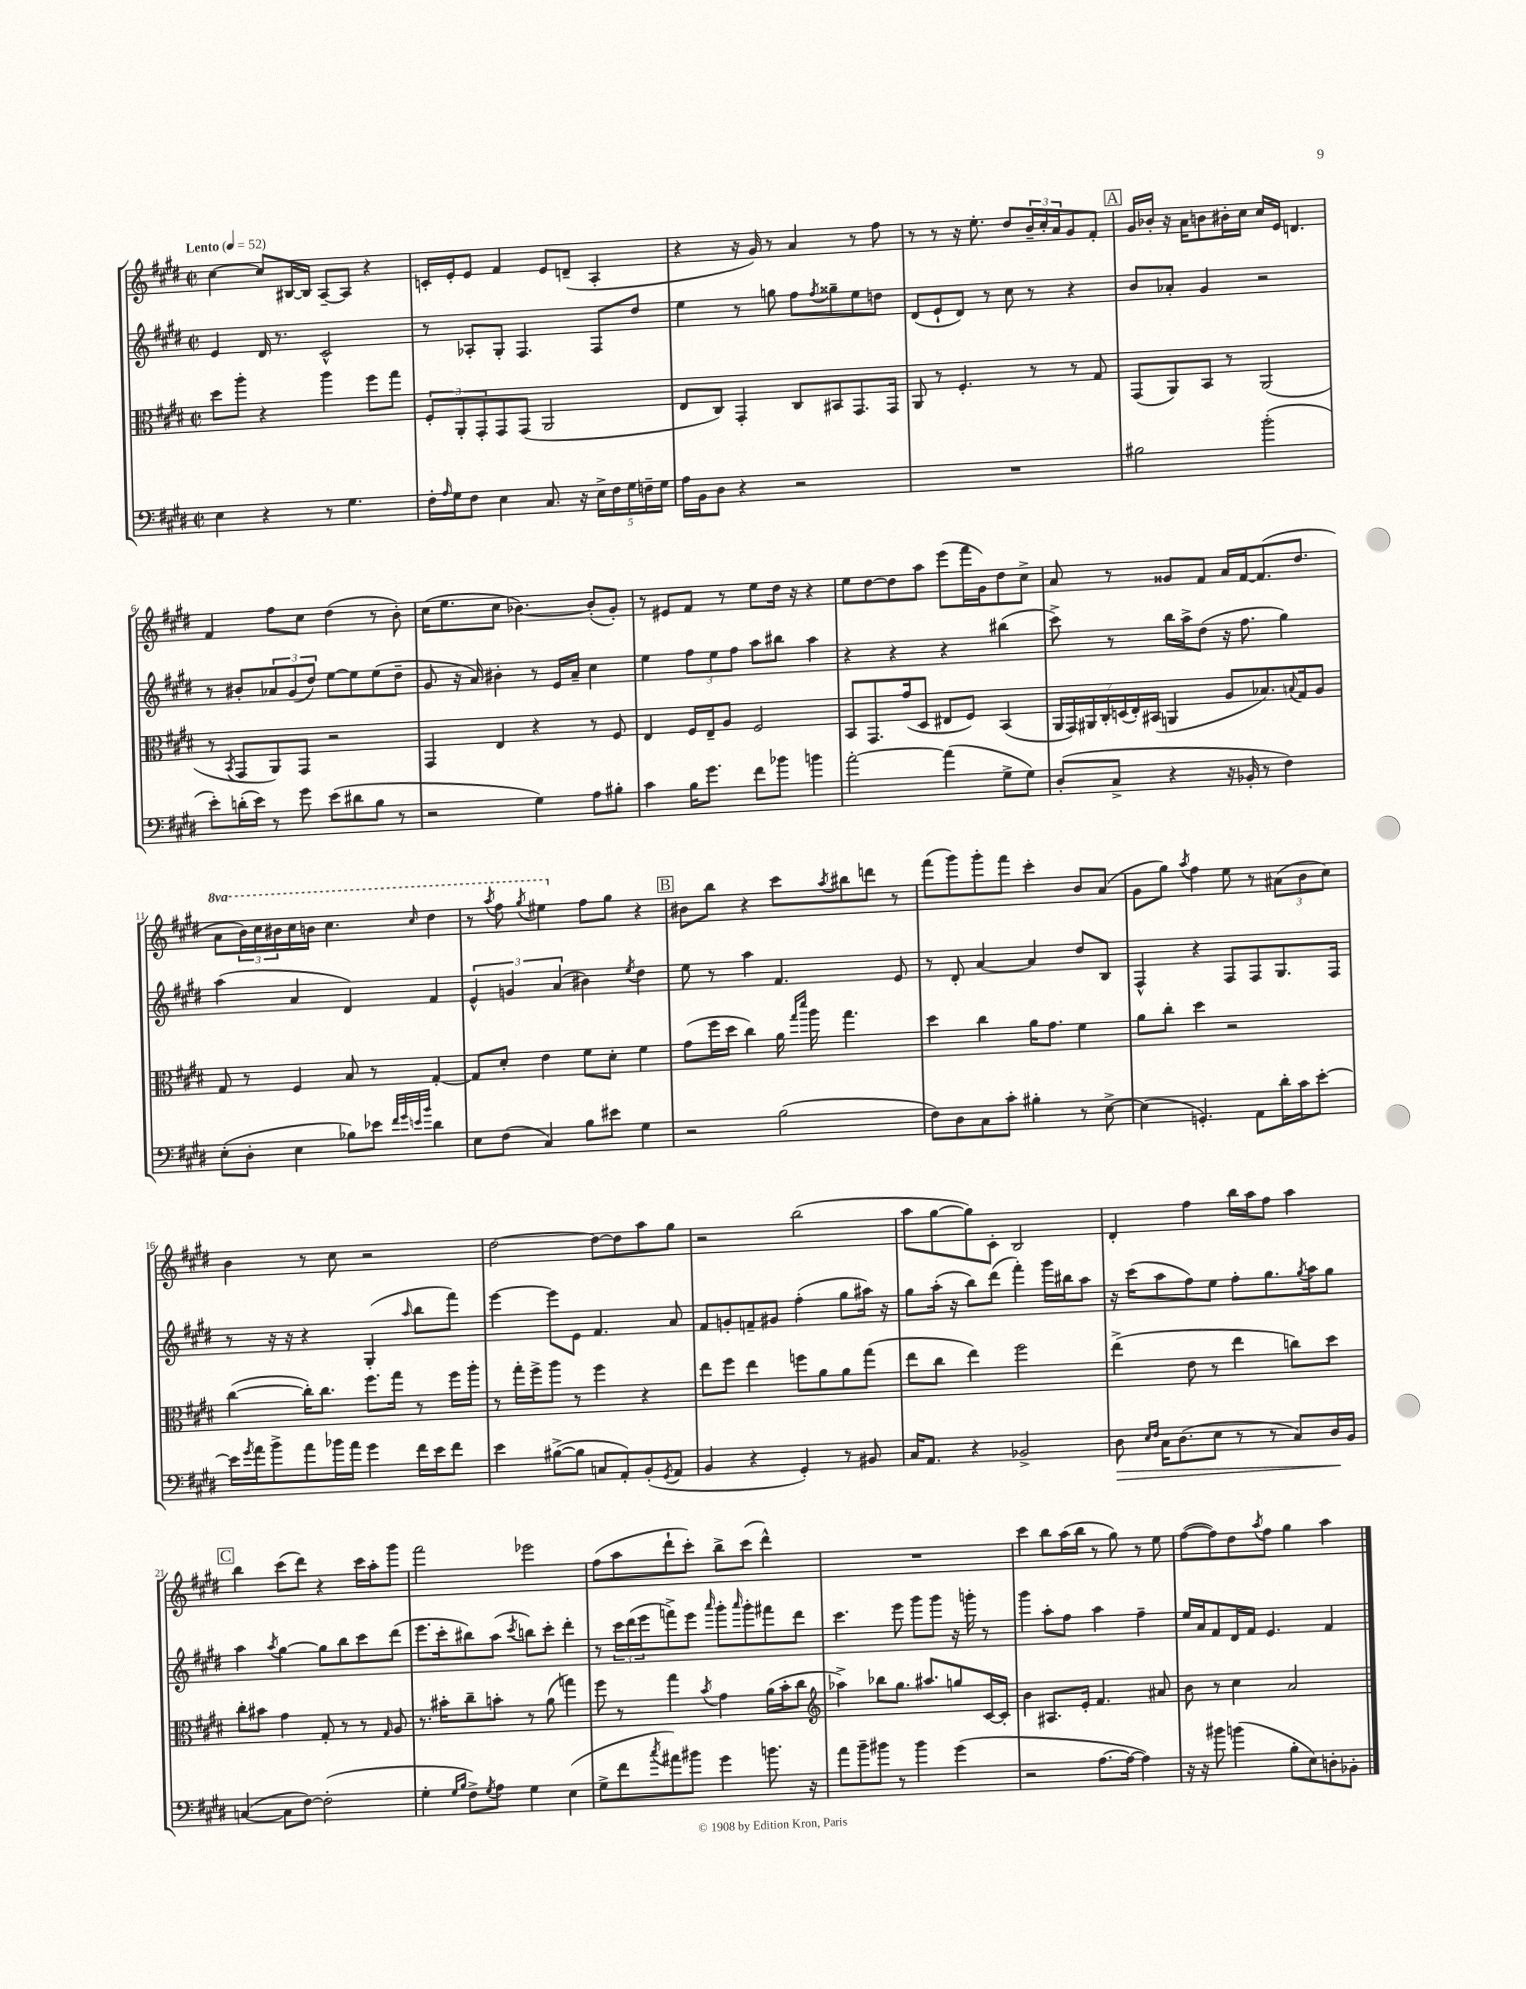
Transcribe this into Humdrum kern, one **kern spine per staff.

**kern	**kern	**kern	**kern
*staff4	*staff3	*staff2	*staff1
*clefF4	*clefC3	*clefG2	*clefG2
*k[f#c#g#d#]	*k[f#c#g#d#]	*k[f#c#g#d#]	*k[f#c#g#d#]
*M2/2	*M2/2	*M2/2	*M2/2
*met(c|)	*met(c|)	*met(c|)	*met(c|)
*MM52	*MM52	*MM52	*MM52
4E\	8dd#\L	4e/	[4cc#\
.	8aa'\J	.	.
4r	4r	16d#/	8cc#/]L
.	.	8.r	.
.	.	.	[16B#/L
.	.	.	16B#/]JJ
8r	4aa\	2c#^^/	[8A~/L
4.G#\	.	.	8A/]J
.	8ff#\L	.	4r
.	8gg#\J	.	.
=	=	=	=
16F#'\LL	12F#'/L	8r	16c'/LL
16qqA/	.	.	.
16G#\J	.	.	16e'/J
.	12AA'/	.	.
8F#\J	.	8A-'/L	8e/J
.	12GG#'/	.	.
4E\	8GG#/	8G#'/J	4f#/
.	(8GG#/J	4.F#/	.
8.C#/	2AA/	.	8e/L
.	.	.	(8d~/J
16r	.	.	.
20E^\LL	.	8F#/L	4A'/
20F#\	.	.	.
20G#\	.	.	.
.	.	8dd#/J	.
20F~\	.	.	.
20G#\JJ	.	.	.
=	=	=	=
16A\LL	8E/L	4ee\	4r
16BB\J	.	.	.
8D#\J	8C#/J)	.	.
4r	4GG#'/	8r	16r
.	.	.	16g#/)
.	.	8gg\	8r
2r	8C#/L	8ff#\L	4a/
.	.	8qff#/	.
.	8BB#/	8gg##~\	.
.	8.GG#/	8ee\	8r
.	.	8dd\J	8ff#\
.	16GG#/Jk	.	.
=	=	=	=
1r	8AA/	(8d#/L	8r
.	8r	8e`/	8r
.	4.F#'/	8d#/J)	16r
.	.	.	8.ee'\
.	.	8r	.
.	.	8cc#\	8dd#/L
.	8r	8r	24b~/L
.	.	.	24cc#'/
.	.	.	24a/J
.	8r	4r	8g#/
.	8G#/	.	8f#'/J
=	=	=	=
2B#\	(8GG#/L	8b/L	16g#/LL
.	.	.	16b-'/JJ
.	8AA/)	8a-'/J	16r
.	.	.	16a\LK
.	8BB/J	4g#/	8b\
.	8r	.	16b#'\L
.	.	.	16cc#\JJ
(2b'\	(2AA/	2r	16cc#/LL
.	.	.	16e/JJ
.	.	.	4.d/
=	=	=	=
8e'\L)	8r	8r	4f#/
.	8qBB/	.	.
(16d'\L	8GG#/L	8b#'/L	.
16e\JJ)	.	.	.
8r	8AA/)	12a-/	8ff#\L
.	.	(12g#/	.
8g#\	8GG#/J	.	8cc#\J
.	.	12dd#/J)	.
(8e\L	2r	[8ee\L	(4dd#\
8d#\	.	8ee\]	.
8B\J	.	(8ee\	8r
8r	.	8dd#~\J	8b'\)
=	=	=	=
2r	4GG#/	8g#/	(16cc#\LK
.	.	.	8.ee\
.	.	16r	.
.	.	16a/)	.
.	4E/	4b#'\	8cc#\J
.	.	.	[4.b-\)
4G#\)	4r	8r	.
.	.	16e/LL	.
.	.	16a~/JJ	.
8A\L	8r	4cc#\	(8b-'/]L
8B#'\J	8F#/	.	8g#'/J)
=	=	=	=
4c#\	4E/	4ee\	8r
.	.	.	8e#/L
16B\LK	16F#/LL	12ff#\L	8f#/J
8.g#\J	16E~/J	.	.
.	.	12ee\	.
.	8A/J	.	8r
.	.	12ff#\J	.
8f#\L	2F#/	8aa\L	8ee\L
8b-\J	.	8bb#\J	16dd#\Jk
.	.	.	16r
4b\	.	4aa\	4r
=	=	=	=
[2a'\	8BB/L	4r	8ee\L
.	8.GG#/	.	[8dd#\
.	.	4r	8dd#\]
.	(16g#/k	.	.
.	8D#/J	.	8aa\J
(4a\]	8E#/L	4r	(8eee\L
.	8F#/J)	.	16fff#\L
.	.	.	16g#\J)
8G#^\L	(4BB/	(4bb#\	8dd#\
8G#\J)	.	.	8cc#^\J
=	=	=	=
(8D#'/L	28AA/LL	8ccc#^\)	8a/
.	28GG#/)	.	.
.	28AA#/	.	.
.	28C#'/	.	.
8C#^/J	.	8r	8r
.	(28D/	.	.
.	28E'/)	.	.
.	(28BB#/JJ	.	.
4r	4AA/	16bb\LL	8g##/L
.	.	16aa^\J	.
.	.	(8dd#\J	8f#/J
16r	8A/L	16r	16a/LL
16BB-'/	.	8.ff#\	[16f#/J
8r	8.B-/)	.	(8.f#/]
4F#\)	.	4gg#\)	.
.	8qqB/	.	.
.	16G#/k	.	8.dd#/J
.	8A/J	.	.
=	=	=	=
(8E'\L	8G#/	(4aa\	8aa\L
8D#'\J	8r	.	24bb\L)
.	.	.	24ccc#\
.	.	.	24bb#\
4E\	4F#/	4a/	16ccc#\
.	.	.	16bb\JJ
.	.	.	4.ccc#\
8B-\L)	8B/	4d#/)	.
8e-\J	8r	.	.
32qqf#/LLL	.	.	.
32qqg#/	.	.	.
32qqe/	.	.	.
32qqb/JJJ	.	.	16qqccc#/
4d#\	[4G#'/	4f#/	4ddd#\
=	=	=	=
8E\L	8G#/]L	6e^^/	8r
.	.	.	8qaaa/
(8F#\J	8d#'/J	.	8fff#\
.	.	6g/	.
.	.	.	8qggg#/
4C#/)	4e\	.	4eee#\
.	.	(6a/	.
8B\L	8f#\L	4b#\)	8ff#\L
8e#\J	8d#'\J	.	8gg#\J
.	.	8qee/	.
4G#\	4f#\	4dd#\	4r
=	=	=	=
2r	(8g#\L	8ee\	8b#\L
.	16ff#\L	8r	8bb\J
.	16dd#\JJ	.	.
.	4cc#\)	4aa\	4r
(2B\	16a\	4.f#/	8ccc#\L
.	16qqgg#/LL	.	.
.	16qqddd#/JJ	.	.
.	16aa\	.	.
.	.	.	8qaa/
.	4.gg#\	.	8bb#\
.	.	.	8ddd\J
.	.	8e/	8r
=	=	=	=
8F#\L)	4dd#\	8r	(8fff#\L
8D#\	.	8d#'/	8ggg#\)
8C#\	4cc#\	[4a/	8ggg#'\
8c#'\J	.	.	8fff#\J
4B#'\	16a\LK	4a/]	4ccc#'\
.	8.g#\J	.	.
8r	4f#\	8dd#/L	8b/L
[8E^\	.	8B/J	(8a/J
=	=	=	=
(4E\]	8a\L	4F#^^/	8g#\L
.	8cc#'\J	.	8gg#\J)
.	.	.	8qaa/
4.GG'/)	4dd#\	4r	4ff#\
.	2r	8F#/L	8ee\
8AA\L	.	8F#/	8r
16d#'\L	.	8.G#/	(12a#\L
16c#\J	.	.	.
.	.	.	12b\
[8e'\J	.	.	.
.	.	.	12cc#\J)
.	.	16F#/Jk	.
=	=	=	=
16e\]LL	([4cc#\	8r	4b\
8qg#/	.	.	.
16a\J	.	.	.
8b^\	.	16r	.
.	.	16r	.
8a\	16cc#'\]LK)	4r	8r
.	8.cc#\J	.	.
16b-\L	.	.	8cc#\
16a\JJ	.	.	.
4g#\	8.ff#\L	(4G#'/	2r
.	16gg#\Jk	.	.
.	.	16qqaa/	.
16f#\LL	8r	8bb\L	.
16e\J	.	.	.
8f#\J	16ff#\LL	8fff#\J)	.
.	16aa'\JJ	.	.
=	=	=	=
4e\	8r	[4eee\	[2dd#\
.	16gg#'\LL	.	.
.	16ff#^\J	.	.
([8B#^\L	8aa\J	8eee\]L	.
8B#\]J	8r	8e\J	.
8C/L	4ff#\	4.f#/	8dd#\_L
8AA'/)	.	.	8dd#\]
(8BB'/	4r	.	8aa\
8qGG#/	.	.	.
8AA/J	.	8a/	8gg#\J
=	=	=	=
4BB/	8ee\L	8f#/L	2r
.	8ff#\J	8g'/	.
4r	4ee\	8f~/	.
.	.	8g#/J	.
4GG#'/)	8ff\L	(4ff#'\	(2bb\
.	8a\	.	.
8r	8a\	8gg#\L	.
8BB#/	(8gg#\J	16aa#\Jk)	.
.	.	16r	.
=	=	=	=
16C#/LK	8ee\L	8gg#\L	8aa\L
8.AA/J	.	.	.
.	8cc#\J	(16aa'\Jk	[8gg#\
.	.	16r	.
4r	4ee\)	8bb\L)	8gg#\])
.	.	(8ddd#\J	8c#'\J
2BB-^/	2ff#\	4fff#'\)	2B/
.	.	16ggg#\LL	.
.	.	16bb#\J	.
.	.	8aa\J	.
=	=	=	=
8D#\	(4ee^\	16r	4d#'/
.	.	(16ccc#\LK	.
16qqE/LL	.	.	.
16qqF#/JJ	.	.	.
16C#\LK	.	8aa\	.
(8.D#\	.	.	.
.	8e\	8ff#\)	4ff#\
8E\J	8r	8ee\J	.
8r	4ee\	8ff#'\L	16bb\LL
.	.	.	16aa\J
8r	.	8.gg#\	8ff#\J
8C#/L)	8cc\L)	.	4aa\
.	.	8qgg#/	.
.	.	16aa\k	.
16D#/L	8dd#\J	8gg#\J	.
16BB/JJ	.	.	.
=	=	=	=
([4C/	8cc#'\L	4aa\	4bb\
.	8b#\J	.	.
.	.	8qaa/	.
8C\]L	4g#\	[4gg#\	(8ccc#\L
[8F#\J)	.	.	8ddd#\J)
(2F#'\]	8G#'/	8gg#\]L	4r
.	8r	8bb\	.
.	8r	8ccc#\	16ccc#\LL
.	.	.	16aa'\J
.	16qqG#/	.	.
.	8A/	(8ddd#\J	8ggg#\J
=	=	=	=
4G#'\	8.r	8.eee\L	2fff#\
.	16b#'\LK	16ccc#'\k	.
16qqG#/LL	.	.	.
16qqB/JJ	.	.	.
8F#^\L)	8cc#~\	8bb#\)	.
8qG#/	.	.	.
8A\J	8b'\J	(8aa\J	.
.	.	8qccc#/	.
4G#\	8r	8bb\L)	2eee-\
.	(8a\	8ccc#'\J	.
(4E\	4gg\)	4ddd#'\	.
=	=	=	=
8G#^\L	8ff#\	8r	(8ff#\L
8f#\	8r	24ccc#\LL	8aa\
.	.	(24ddd#\	.
.	.	24eee\J	.
8qcc#/	.	.	.
8a#\)	4gg#\	8fff^\)	8ddd#`\
8b#\J	.	8eee\J	8ccc#'\J)
.	8qb/	16qqaaa/	.
4g#\	4g#\	8ggg#'\L	8bb^\L
.	.	16qqaaa/	.
.	.	8ggg#'\	(8ccc#\J
8.b\	(16a\LL	8fff#\	4ddd#^^\)
.	16b'\J	.	.
.	8cc#\J	8ddd#\J	.
16r	.	.	.
=	=	=	=
*	*clefG2	*	*
8a\L	4aa-^\)	4.ccc#\	1r
8b~\	.	.	.
8b#\J	8bb-\L	.	.
8r	8.gg#\J	8eee\	.
4b#\	.	8ggg#\L	.
.	8.aa#/L	.	.
.	.	8ggg#\J	.
(4g#\	8gg/	16r	.
.	.	16ggg'\	.
.	[16c#/L	8r	.
.	16c#'/]JJ	.	.
=	=	=	=
2r	4b\	4ggg#\	4ccc#\
.	8.A#/L	8aa'\L	8bb\L
.	.	8ff#\J	(16aa\L
.	16e'/Jk	.	16bb\JJ
[8.A\L	4.f#/	4aa\	8r
.	.	.	8gg#\)
16A\_Jk	.	.	.
4A\])	.	4ff#~\	8r
.	8a#/	.	8ee\
=	=	=	=
16r	8b\	16ee/LL	([8ff#\L
16r	.	16a/J	.
8b#\	8r	8f#/	8ff#\])
(4b\	4cc#\	16d#/L	8dd#\
.	.	16f#/JJ	.
.	.	.	8qaa/
.	.	4.e/	8ff#\J
8B'\L	2a/	.	4gg#\
8E\)	.	.	.
8D'\	.	4f#/	4aa\
8BB-'\J	.	.	.
==	==	==	==
*-	*-	*-	*-
